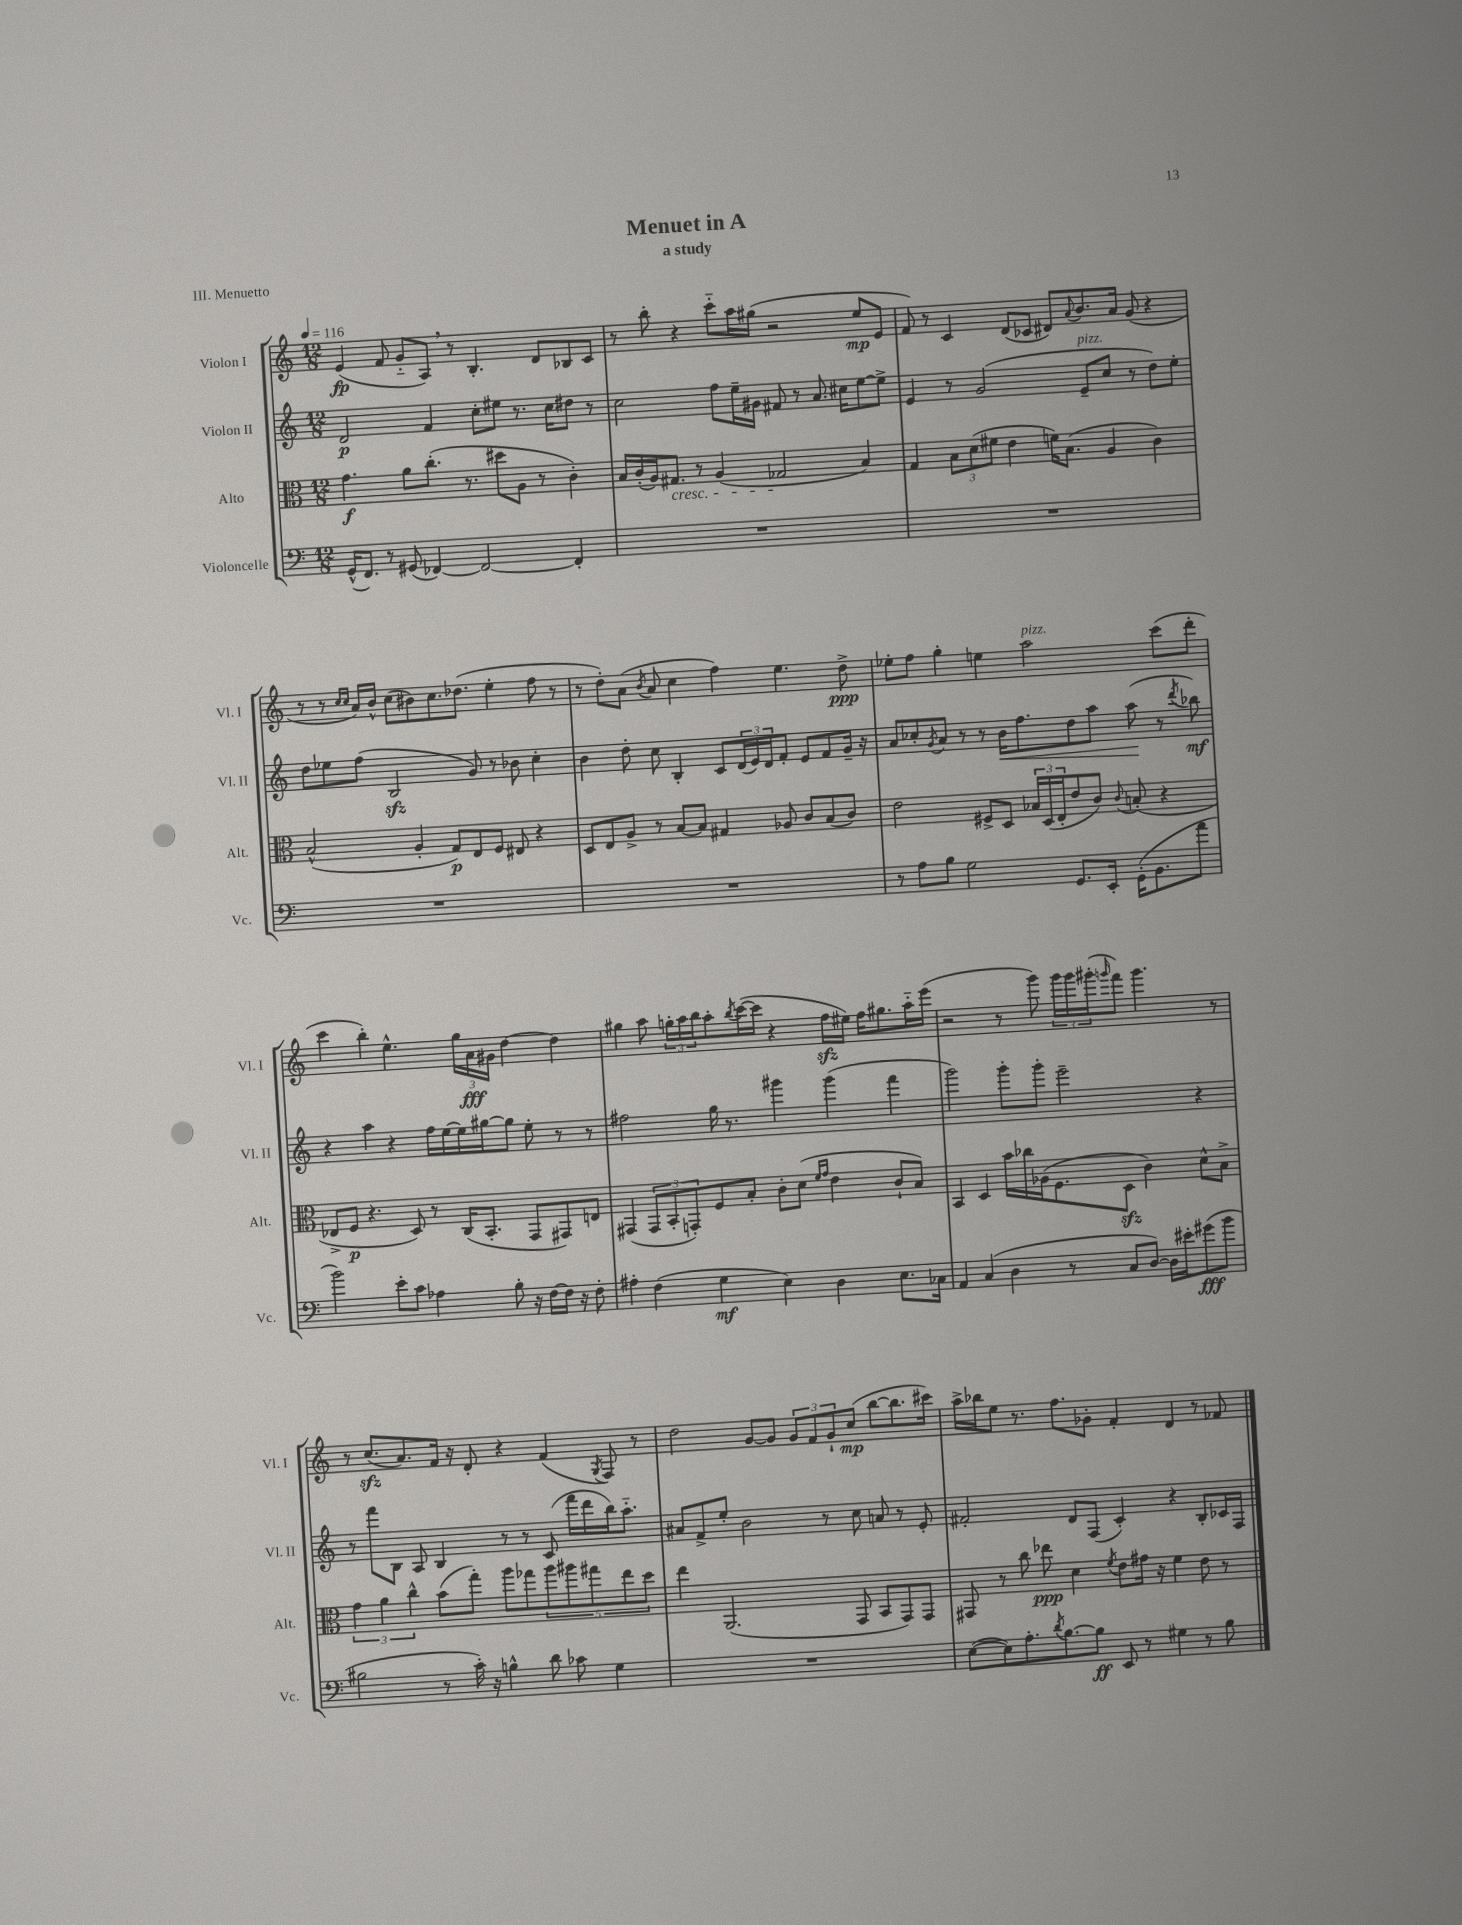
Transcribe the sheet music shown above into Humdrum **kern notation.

**kern	**kern	**kern	**kern
*staff4	*staff3	*staff2	*staff1
*clefF4	*clefC3	*clefG2	*clefG2
*k[]	*k[]	*k[]	*k[]
*M12/8	*M12/8	*M12/8	*M12/8
*MM116	*MM116	*MM116	*MM116
(16GG^^	4.g	2d	(4e
8.FF)	.	.	.
8r	.	.	8f
(8GG#	8a	.	8g'~
[4FF-)	(8.cc'	4f	8A)
.	.	.	8r
.	8.r	.	.
2FF-_	.	8cc'	4.B'
.	8dd#	8ee#	.
.	8A	8.r	.
.	8r	.	8d
.	.	16cc	.
4FF-']	4c')	8dd#	8B-
.	.	8r	8c
=	=	=	=
1.r	16B	2cc	8r
.	(16c'	.	.
.	16A)	.	8bb'
.	8.G#	.	.
.	.	.	4r
.	8r	.	.
.	(4A	8ff	8ccc'~
.	.	16ee~	16aa
.	.	16g#	(16gg#
.	2G-	8f#	2r
.	.	8r	.
.	.	8.a	.
.	.	16cc#	.
.	4B)	[8ee	8ee
.	.	8ee^]	8e
=	=	=	=
1.r	4G	4e	8f)
.	.	.	8r
.	12B	8r	4c
.	(12d	.	.
.	.	(2g	.
.	12f#	.	.
.	4e	.	(8d
.	.	.	8c-
.	16f)	.	8d#)
.	(8.B	.	.
.	.	.	8qqa
.	.	8e~	8.b
.	4A	8cc	.
.	.	.	16a
.	.	8r	(8g
.	4c)	8dd)	4r
.	.	8ee'	.
=	=	=	=
1.r	(2B^^	8dd	8r
.	.	8ee-	8r
.	.	.	16qqcc
.	.	.	16qqcc
.	.	(8ff	16a)
.	.	.	16b^^
.	.	2B	(8cc
.	4A'	.	8b#)
.	.	.	8.cc
.	8G)	.	.
.	.	.	(8.dd-
.	8E	8g)	.
.	8F	8r	4ee'
.	8E#	8b-	.
.	4r	4cc'	8ff
.	.	.	8r
=	=	=	=
1.r	8D	4b	8r
.	8E	.	8dd')
.	8A^	8dd'	(8a
.	.	.	8qb
.	8r	8cc	8a
.	[8B	4B'	4cc
.	8B]	.	.
.	4G#	8c	4ff)
.	.	(24d	.
.	.	24e)	.
.	.	24d	.
.	8A-	8f'	4.ee
.	8c	8e	.
.	(8B	8f	.
.	8c)	16g~	8dd^
.	.	16r	.
=	=	=	=
8r	2e	8a	8ee-'
8A	.	8cc-'	8ff
.	.	8qg	.
8B	.	8a	4gg'
2G	.	8r	.
.	8F#^	8r	4ee
.	8D	16b	.
.	.	8.ff	.
.	24B-	.	2aa
.	(24D	.	.
.	24E'	.	.
8.GG	8e	8dd	.
.	8c)	8aa	.
16EE'	.	.	.
.	8qqc	.	.
(16GG'	(8B'	(8aa	.
8.BB	.	.	.
.	4r	8r	(8ccc
.	.	8qddd	.
8a	.	8bb-)	8ddd'
=	=	=	=
2b)	8E-^	4r	4ccc
.	8F	.	.
.	4.r	4aa	4bb')
8e'	.	4r	4.ee^^
8c	8D)	.	.
4A-	8r	16ff	.
.	.	[16ee	.
.	(16C	16ee]	24gg
.	.	.	24a
.	8.BB'	[16gg#	.
.	.	.	24g#
8B'	.	8gg#]	[4dd
16r	8GG	8ee'	.
[16F	.	.	.
16F]	8GG#)	8r	4dd]
16r	.	.	.
8F'	8E	8r	.
=	=	=	=
4A#'	(4GG#	2ff#	4gg#
(4F	12GG#	.	8aa
.	12BB'	.	.
.	.	.	24gg'
.	12GG')	.	24aa
.	.	.	24bb
4G	8F	16gg	8aa'
.	.	8.r	.
.	.	.	8qbb
.	8B'	.	([16ccc
.	.	.	16ccc]
4E)	8c'	4ggg#	4r
.	(8d	.	.
.	16qqf	.	.
.	16qqg	.	.
4D	4e	(4ggg#	16ff
.	.	.	16ee#)
.	.	.	16ff
.	.	.	8.gg#
8.E	8c`	4fff	.
.	8B)	.	16aa'~
16C-	.	.	(16eee
=	=	=	=
4AA	4BB	2ggg)	2r
(4C	4D	.	.
4D	16b	8ggg'	8r
.	16cc-	.	.
.	(16A-	8ggg'	8ggg)
.	8.F	.	.
8r	.	2eee~	24ggg
.	.	.	24ggg
.	.	.	(24ggg#'
.	.	.	16qqggg
8C	8D	.	8fff)
[8D)	4c)	.	4.ggg
16D]	.	.	.
16e#'	.	.	.
(8g#	8d^^	4r	.
8b	8B^	.	8r
=	=	=	=
2B#	6g	8r	8r
.	.	8fff	(8.cc
.	6a	.	.
.	.	8B	.
.	.	.	8.a)
.	6cc^^	.	.
.	.	8A	.
8r	(8b	4B	16f
.	.	.	16r
16c')	8gg')	.	8d'
16r	.	.	.
4B^^	8aa	8r	4r
.	8gg-	8r	.
8d	10aa	(8c	(4f
.	10aa#	.	.
8c-	.	16fff	.
.	.	16ddd	.
.	10gg#	.	.
.	.	.	8qG
4G	.	16bb)	8F)
.	10ee	.	.
.	.	8.aa'~	.
.	.	.	8r
.	10dd	.	.
=	=	=	=
1.r	4ee	8a#	2dd
.	.	8f^	.
.	(2.AA	8ee'	.
.	.	2b	.
.	.	.	[8g
.	.	.	8g]
.	.	.	12g
.	.	.	12f
.	.	8r	.
.	.	.	12g`
.	8GG	8cc	(8cc
.	8BB	8a	[8bb
.	8GG)	8r	8.bb]
.	8GG	8e'	.
.	.	.	16ccc#)
=	=	=	=
([8E	8GG#	2f#'	16aa^
.	.	.	16bb-
8E])	8r	.	8ee
8.A'	8cc	.	8.r
.	8ee-	.	.
8qd	.	.	.
[8.B	.	.	8.ff
.	4d	8d	.
8B]	.	(8F	8g-'
.	8qf	.	.
8EE	8e	4c')	4f'
8r	16g#	.	.
.	16r	.	.
4G#	4f	4r	4d
8r	8e	8B'	8r
8B	8r	16c-	8f-
.	.	16F	.
==	==	==	==
*-	*-	*-	*-
